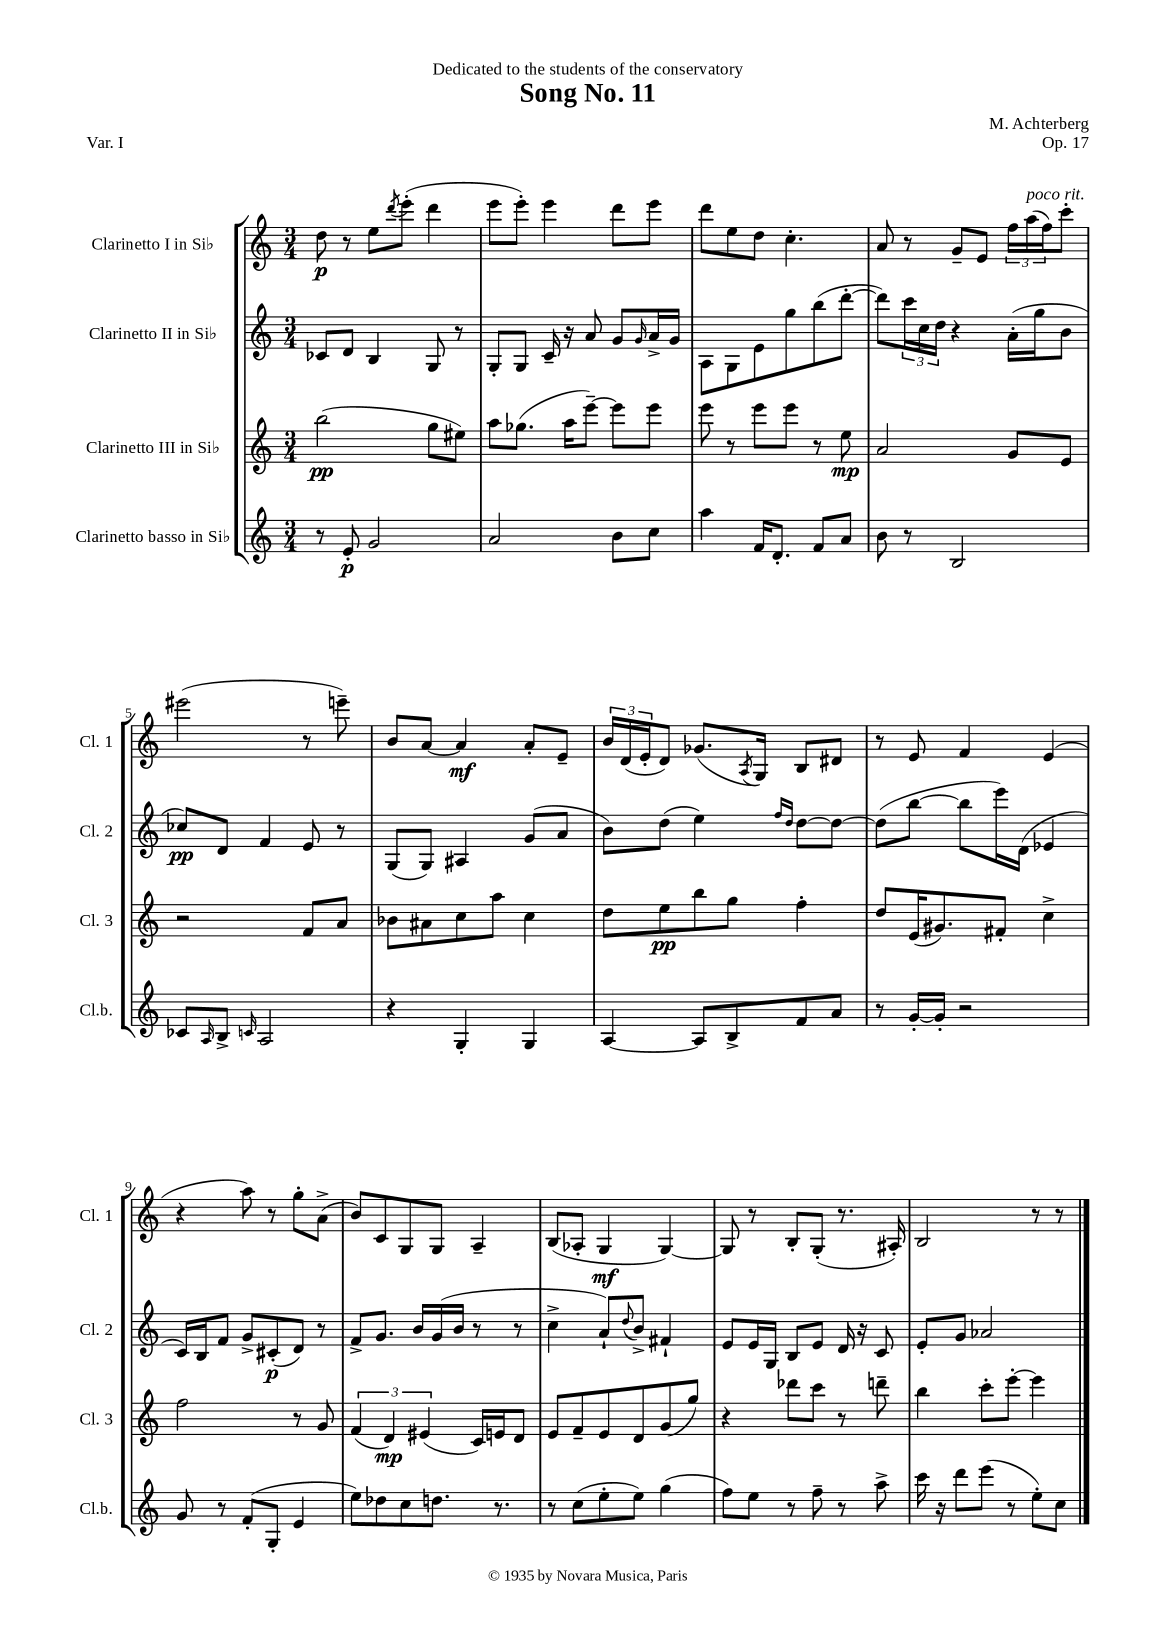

**kern	**kern	**kern	**kern
*staff4	*staff3	*staff2	*staff1
*clefG2	*clefG2	*clefG2	*clefG2
*k[]	*k[]	*k[]	*k[]
*M3/4	*M3/4	*M3/4	*M3/4
8r	(2bb\	8c-/L	8dd\
8e'/	.	8d/J	8r
2g/	.	4B/	8ee\L
.	.	.	8qddd/
.	.	.	(8eee'\J
.	8gg\L	8G/	4ddd\
.	8ee#\J)	8r	.
=	=	=	=
2a/	8aa\L	8G'/L	8eee\L
.	(8.gg-\J	8G/J	8eee'\J)
.	.	16c~/	4eee\
.	16aa\LK	16r	.
.	[8eee~\J)	8a/	.
8b\L	8eee\]L	8g/L	8ddd\L
.	.	16qqg/	.
8cc\J	8eee\J	16a^/L	8eee\J
.	.	16g/JJ	.
=	=	=	=
4aa\	8eee\	8A\L	8ddd\L
.	8r	8G\	8ee\
16f/LK	8eee\L	8e\	8dd\J
8.d'/J	.	.	.
.	8eee\J	8gg\	4.cc'\
8f/L	8r	(8bb\	.
8a/J	8ee\	[8ddd'\J	.
=	=	=	=
8b\	2a/	8ddd\]L)	8a/
8r	.	24ccc\L	8r
.	.	24cc\	.
.	.	24dd\JJ	.
2B/	.	4r	8g~/L
.	.	.	8e/J
.	8g/L	(16a'\LL	24ff\LL
.	.	.	(24aa\
.	.	16gg\J	.
.	.	.	24ff\J)
.	8e/J	8b\J	8ccc'\J
=	=	=	=
8c-/L	2r	8cc-/L)	(2eee#\
16qqA/	.	.	.
8B^/J	.	8d/J	.
16qqc/	.	.	.
2A/	.	4f/	.
.	8f/L	8e/	8r
.	8a/J	8r	8eee~\)
=	=	=	=
4r	8b-\L	(8G/L	8b/L
.	8a#\	8G/J)	[8a/J
4G'/	8cc\	4A#/	4a/]
.	8aa\J	.	.
4G/	4cc\	(8g/L	8a'/L
.	.	8a/J	8e~/J
=	=	=	=
[4A/	8dd\L	8b\L)	24b/LL
.	.	.	(24d/
.	.	.	24e'/J
.	8ee\	(8dd\J	8d/J)
8A/]L	8bb\	4ee\)	(8.g-/L
8B^/	8gg\J	.	.
.	.	.	8qA/
.	.	.	16G/Jk)
.	.	16qqff/LL	.
.	.	16qqdd/JJ	.
8f/	4ff'\	[8dd\L	8B/L
8a/J	.	8dd\_J	8d#/J
=	=	=	=
8r	8dd/L	(8dd\]L	8r
[16g'/LL	(16e/K	[8bb\J	8e/
16g'/]JJ	8.g#/)	.	.
2r	.	8bb\]L	4f/
.	8f#'/J	16eee\L)	.
.	.	(16d\JJ	.
.	4cc^\	4e-/	(4e/
=	=	=	=
8g/	2ff\	16c/LL)	4r
.	.	16B/J	.
8r	.	8f/J	.
(8f'/L	.	8g^/L	8aa\)
8G'/J	.	(8c#'/	8r
4e/	8r	8d/J)	8gg'\L
.	8g/	8r	(8a^\J
=	=	=	=
8ee\L)	(6f/	8f^/L	8b/L)
8dd-\	.	8.g/J	8c/
.	6d/)	.	.
8cc\	.	.	8G/
.	.	16b/LL	.
.	(6e#/	.	.
8.dd\J	.	(16g/	8G/J
.	.	16b/JJ	.
.	16c/LL)	8r	4A~/
8.r	16e/J	.	.
.	8d/J	8r	.
=	=	=	=
8r	8e/L	4cc^\	(8B/L
(8cc\L	8f~/	.	8A-'/J
8ee'\	8e/	8a`/L)	4G/
.	.	8qqdd/	.
8ee\J)	8d/	8b^/J	.
(4gg\	(8g/	4f#`/	[4G/)
.	8gg/J)	.	.
=	=	=	=
8ff\L)	4r	8e/L	8G/]
8ee\J	.	16e/L	8r
.	.	16G/JJ	.
8r	8ddd-\L	8B/L	8B'/L
8ff~\	8ccc\J	8e/J	(8G'/J
8r	8r	16d/	8.r
.	.	16r	.
8aa^\	8ddd~\	8c/	.
.	.	.	16A#'/)
=	=	=	=
16ccc\	4bb\	8e'/L	2B/
16r	.	.	.
8ddd\L	.	8g/J	.
(8eee\J	8ccc'\L	2a-/	.
8r	[8eee'\J	.	.
8ee'\L)	4eee\]	.	8r
8cc\J	.	.	8r
==	==	==	==
*-	*-	*-	*-
